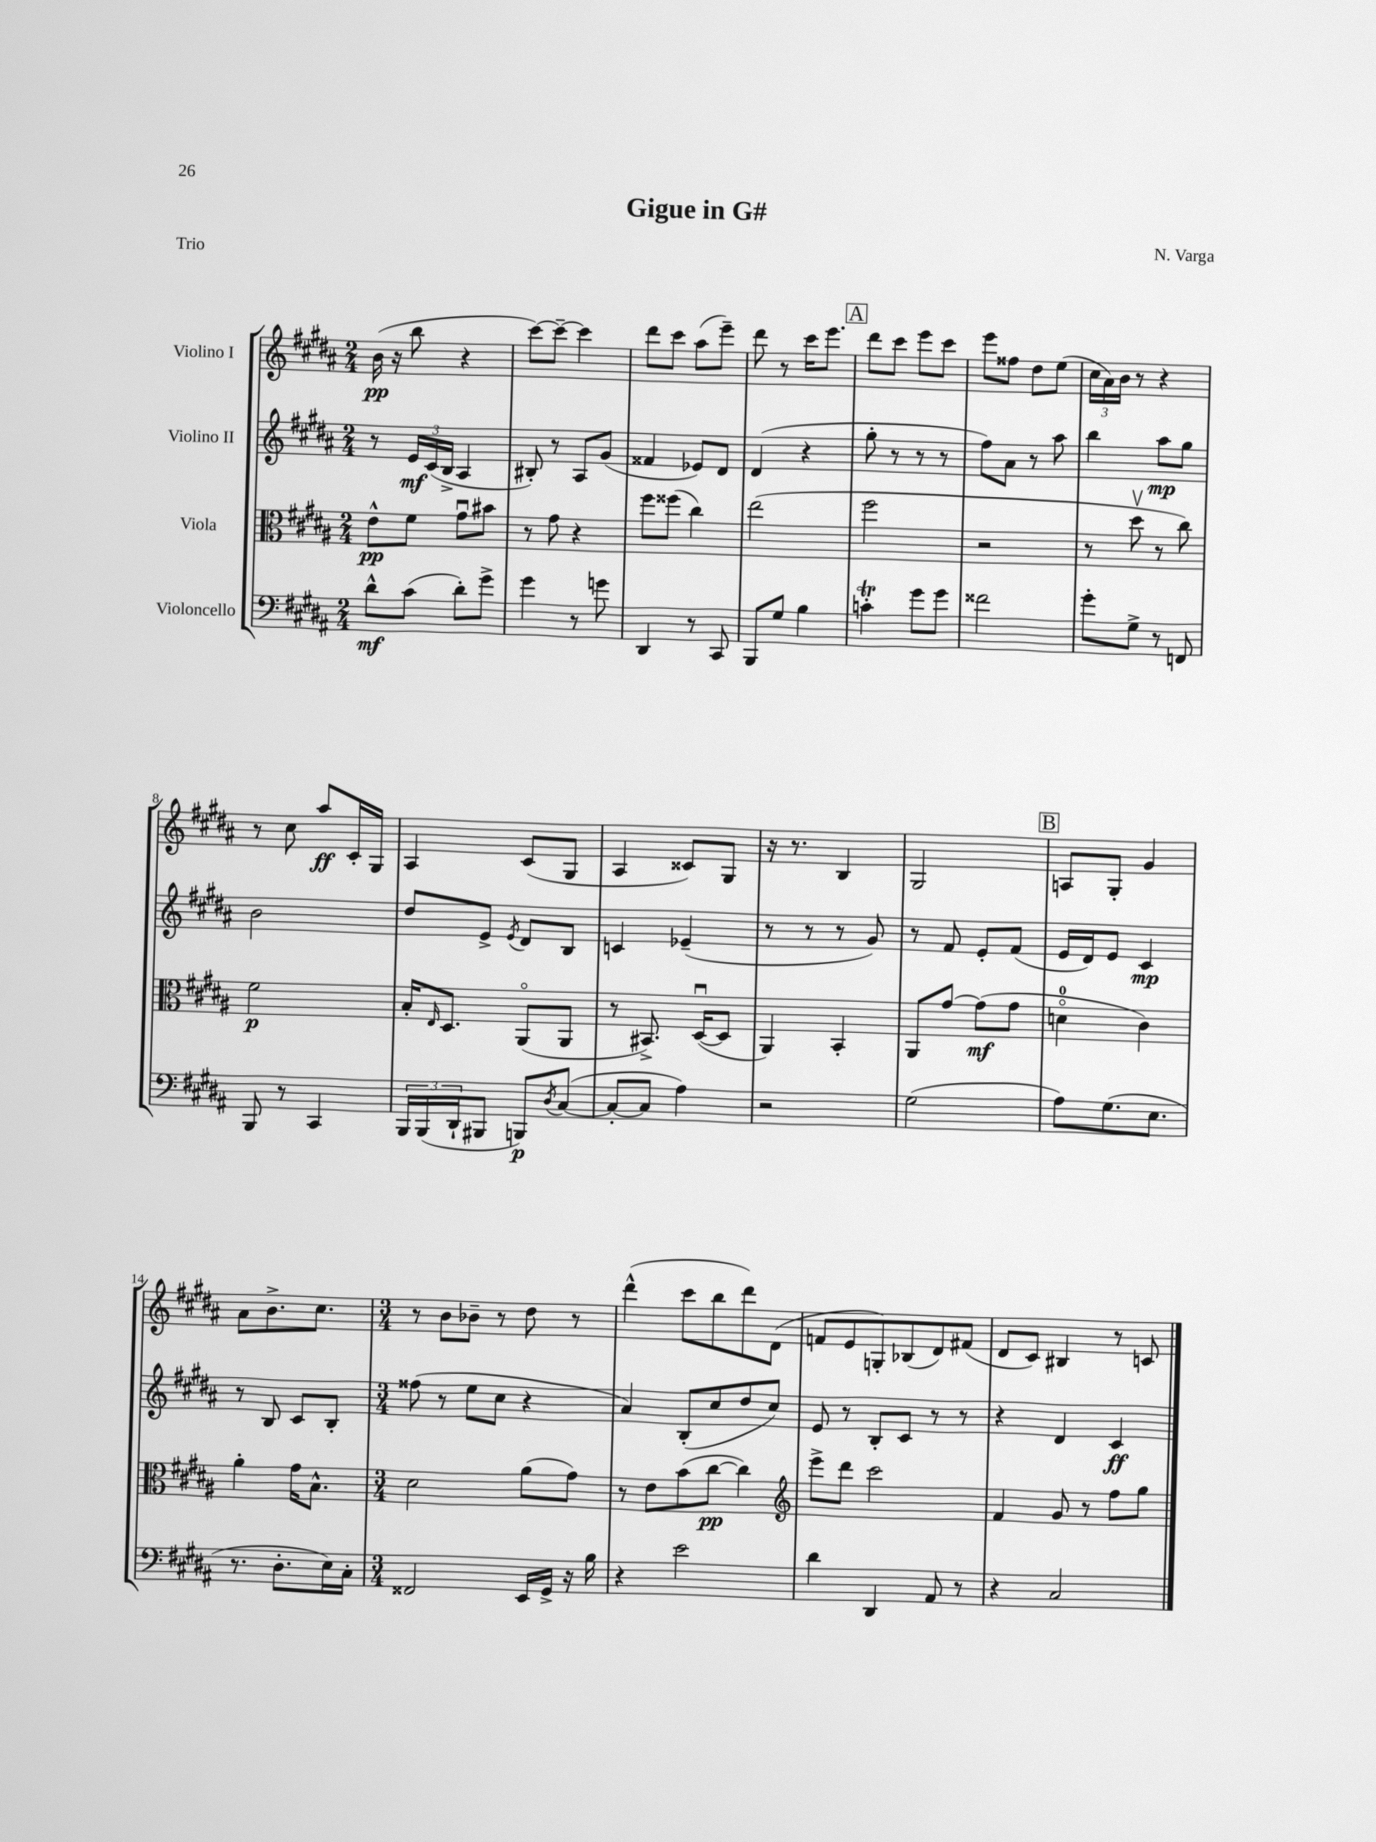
\header { title = "Gigue in G#" composer = "N. Varga" piece = "Trio" }
<<
\new StaffGroup <<
\new Staff = "s0" \with { instrumentName = "Violino I" } {
    \clef treble \key b \major \numericTimeSignature \time 2/4
    b'16\pp( r16 b''8 r4 |
    cis'''8~) cis'''8~-- cis'''4 |
    dis'''8 cis'''8 ais''8( e'''8--) |
    dis'''8 r8 cis'''16 e'''8. |
    \mark \markup { \box "A" } dis'''8 cis'''8 e'''8 cis'''8 |
    e'''8 fisis''8 dis''8 e''8( |
    \tuplet 3/2 { cis''16 ais'16) b'16 } r8 r4 |
    r8 cis''8 ais''8\ff cis'16-. gis16 |
    ais4 cis'8( gis8 |
    ais4 cisis'8) gis8 |
    r16 r8. b4 |
    gis2 |
    \mark \markup { \box "B" } a8 gis8-. gis'4 |
    ais'8 b'8.-> cis''8. |
    \numericTimeSignature \time 3/4 r8 b'8 bes'8-- r8 dis''8 r8 |
    dis'''4-^( cis'''8 b''8 dis'''8) dis'8( |
    f'8 e'8 g8-.) bes8( dis'8) fis'8( |
    dis'8 cis'8) bis4 r8 c'8 \bar "|." |
}
\new Staff = "s1" \with { instrumentName = "Violino II" } {
    \clef treble \key b \major \numericTimeSignature \time 2/4
    r8 \tuplet 3/2 { e'16\mf cis'16( b16-> } ais4 |
    bis8-.) r8 ais8 gis'8( |
    fisis'4 ees'8) dis'8 |
    dis'4( r4 |
    \mark \markup { \box "A" } gis''8-. r8 r8 r8 |
    fis''8) ais'8 r8 ais''8 |
    b''4 ais''8\mp gis''8 |
    b'2 |
    dis''8 e'8-> \acciaccatura { e'8 } dis'8 b8 |
    c'4 ees'4--( |
    r8 r8 r8 gis'8) |
    r8 fis'8 e'8-. fis'8( |
    \mark \markup { \box "B" } e'16 dis'16) e'8 cis'4\mp |
    r8 b8 cis'8 b8-. |
    \numericTimeSignature \time 3/4 fisis''8( r8 e''8 cis''8 r4 |
    ais'4) b8-.( cis''8 dis''8 cis''8) |
    e'8 r8 b8-. cis'8 r8 r8 |
    r4 dis'4 cis'4\ff \bar "|." |
}
\new Staff = "s2" \with { instrumentName = "Viola" } {
    \clef alto \key b \major \numericTimeSignature \time 2/4
    e'8-^\pp fis'8 gis'8\downbow bis'8 |
    r8 gis'8 r4 |
    fis''8 fisis''8( cis''4) |
    e''2( |
    \mark \markup { \box "A" } fis''2 |
    r2 |
    r8 dis''8\upbow r8 cis''8) |
    fis'2\p |
    b16-. \grace { e16 } dis8. ais,8\flageolet( ais,8 |
    r8 bis,8.->) dis16~\downbow( dis8 |
    ais,4) b,4-. |
    ais,8 gis'8~ gis'8\mf( gis'8 |
    \mark \markup { \box "B" } d'4-0\flageolet cis'4) |
    ais'4-. gis'16 b8.-^ |
    \numericTimeSignature \time 3/4 dis'2 ais'8( gis'8) |
    r8 e'8 b'8( cis''8~\pp cis''4) |
    \clef treble e'''8-> dis'''8 cis'''2 |
    fis'4 gis'8 r8 fis''8 gis''8 \bar "|." |
}
\new Staff = "s3" \with { instrumentName = "Violoncello" } {
    \clef bass \key b \major \numericTimeSignature \time 2/4
    dis'8-^\mf cis'8( dis'8-.) gis'8-> |
    gis'4 r8 g'8 |
    dis,4 r8 cis,8 |
    b,,8 gis8 b4 |
    \mark \markup { \box "A" } c'4-.\trill gis'8 gis'8 |
    fisis'2 |
    gis'8-. gis8-> r8 f,8 |
    b,,8 r8 cis,4 |
    \tuplet 3/2 { b,,16 b,,16( dis,16-! } bis,,8 b,,8\p) \acciaccatura { dis8 } cis8~( |
    cis8~-. cis8 ais4) |
    r2 |
    gis2( |
    \mark \markup { \box "B" } ais8) gis8.( e8. |
    r8. dis8.-. e16) cis16-. |
    \numericTimeSignature \time 3/4 fisis,2 e,16 gis,16-> r16 b16 |
    r4 e'2 |
    dis'4 dis,4 ais,8 r8 |
    r4 cis2 \bar "|." |
}
>>
>>
